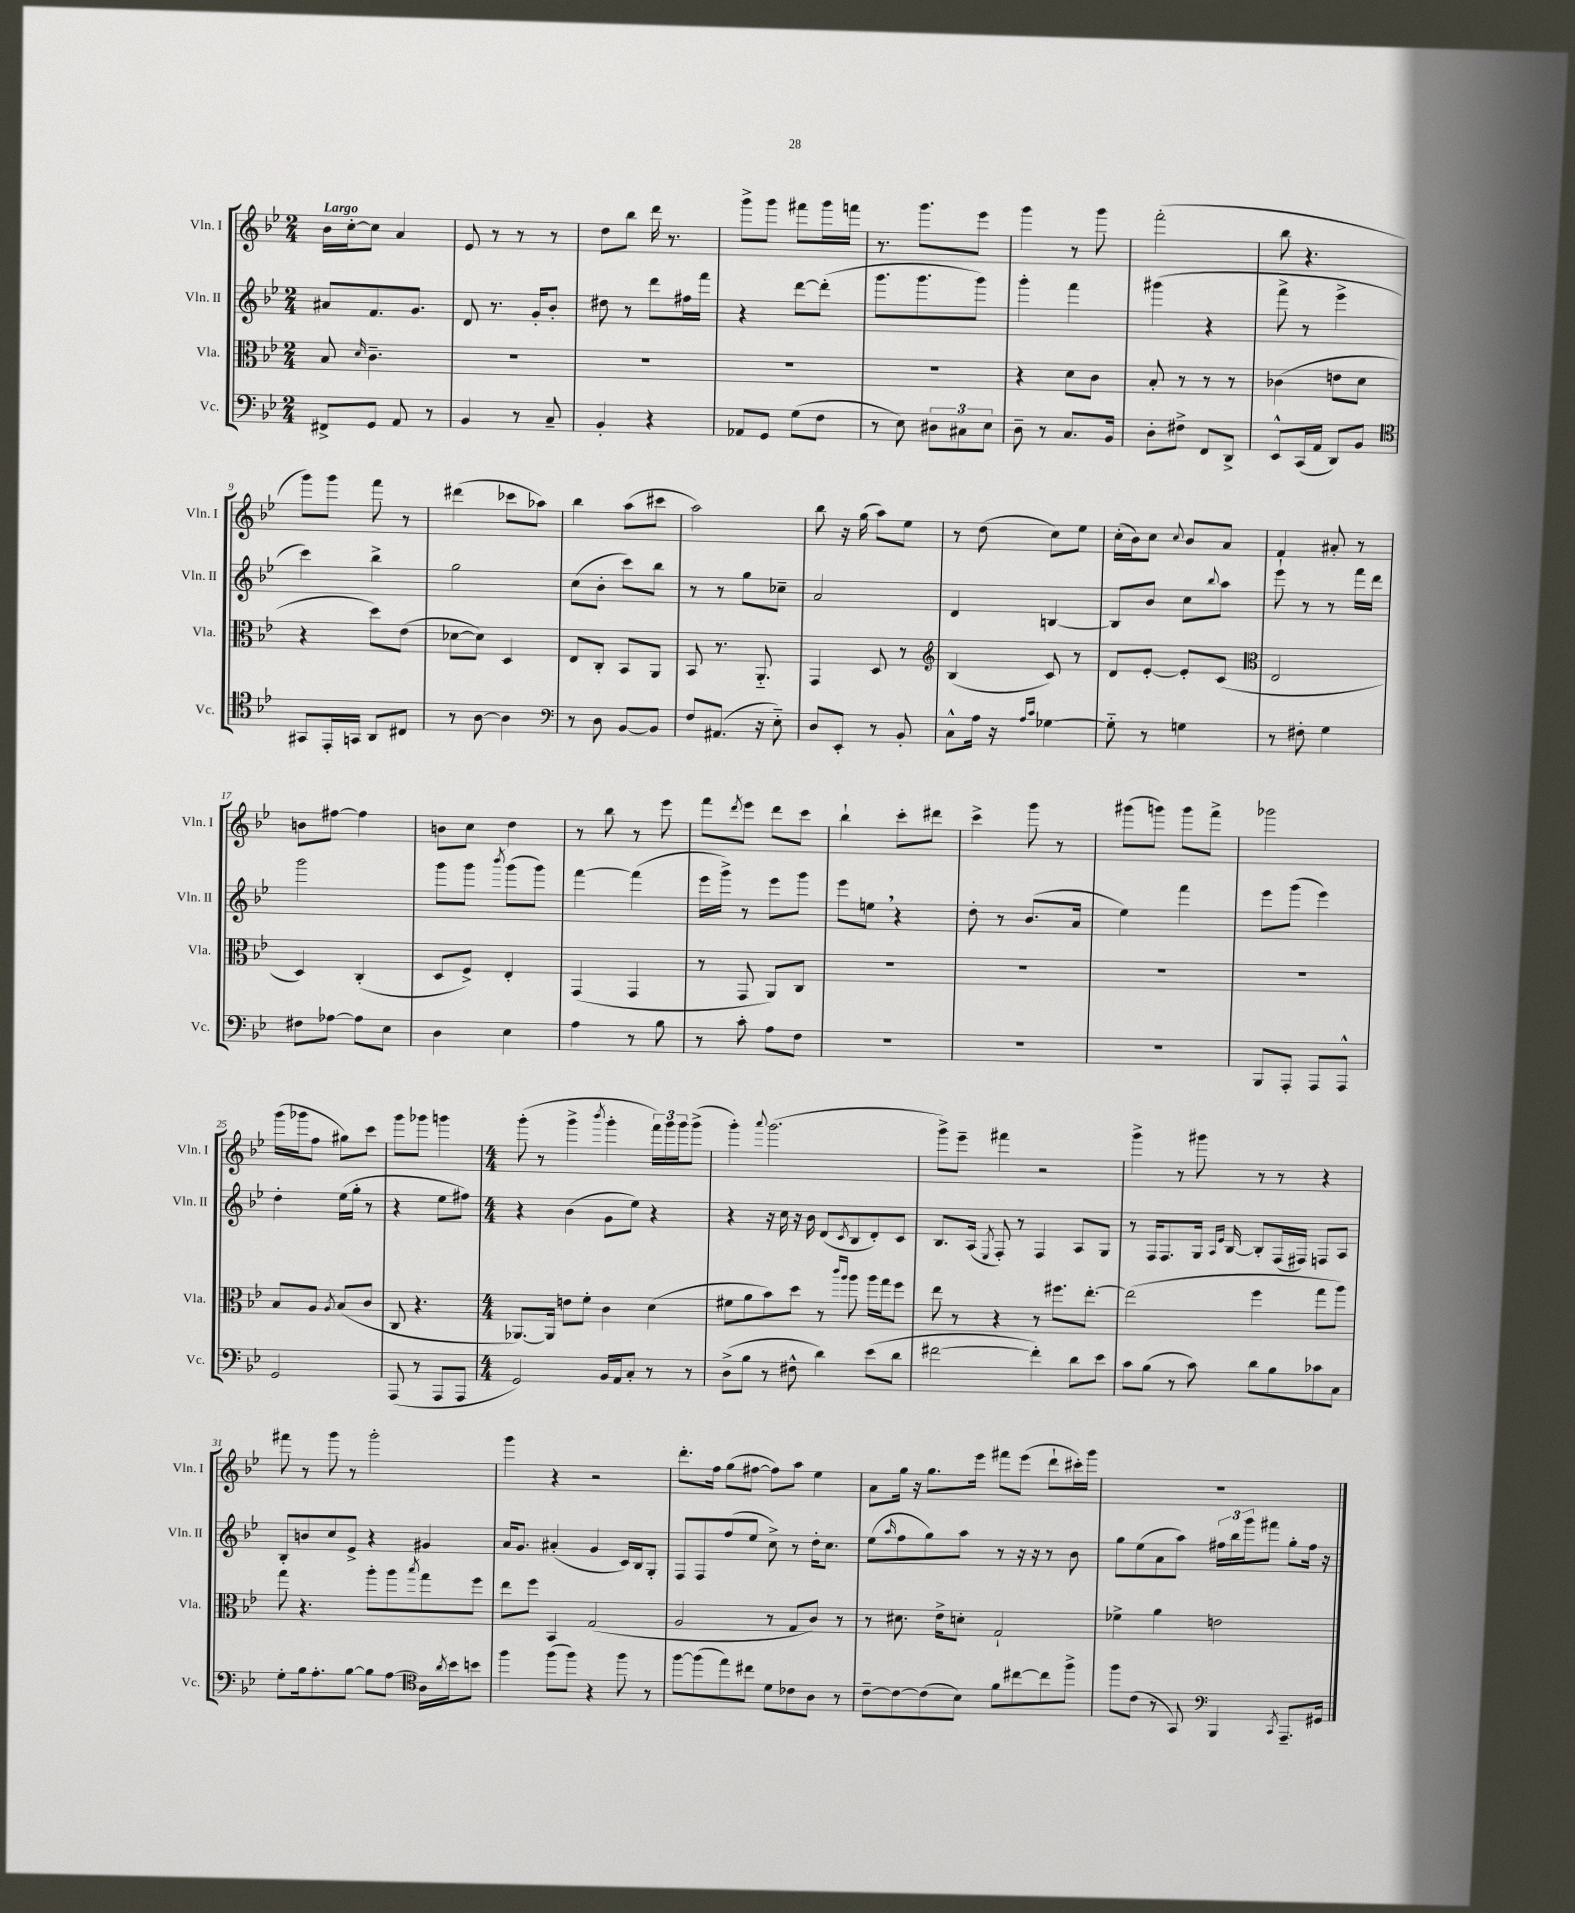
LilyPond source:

<<
\new StaffGroup <<
\new Staff = "s0" \with { instrumentName = "Vln. I" shortInstrumentName = "Vln. I" } {
    \clef treble \key bes \major \numericTimeSignature \time 2/4 \tempo "Largo"
    bes'16 c''16~-. c''8 a'4 |
    ees'8 r8 r8 r8 |
    d''8 bes''8 d'''16 r8. |
    g'''8-> g'''8 fis'''8 g'''16 f'''16 |
    r8. g'''8. ees'''8 |
    g'''4 r8 g'''8 |
    f'''2-.( |
    bes''8 r4. |
    g'''8) g'''8 f'''8 r8 |
    dis'''4( ces'''8 aes''8) |
    bes''4 a''8( cis'''8 |
    a''2) |
    bes''8 r16 g''16( a''8) ees''8 |
    r8 d''8( c''8) ees''8 |
    c''16-.( bes'16) c''8 \appoggiatura { c''8 } bes'8 a'8 |
    f'4 ais'8-. r8 |
    b'8 fis''8~ fis''4 |
    b'8 c''8 d''4 |
    r8 bes''8 r8 ees'''8 |
    f'''8 \acciaccatura { d'''8 } ees'''8 d'''8 c'''8 |
    bes''4-! c'''8-. dis'''8 |
    c'''4-> g'''8 r8 |
    gis'''8( g'''8) g'''8 f'''8-> |
    ges'''2 |
    g'''16( ges'''16 f''8 gis''8) c'''8 |
    g'''8 ges'''8 g'''4 |
    \numericTimeSignature \time 4/4 g'''8-.( r8 g'''4-> \acciaccatura { bes'''8 } g'''4-. \tuplet 3/2 { f'''16) g'''16 g'''16 } g'''8->( |
    g'''4-.) \appoggiatura { a'''8 } g'''2.( |
    g'''8->) ees'''8-- fis'''4 r2 |
    g'''4-> r8 gis'''8 r8 r8 r4 |
    fis'''8 r8 g'''8 r8 g'''2-. |
    g'''4 r4 r2 |
    d'''8.-. f''16 g''8( fis''8~ fis''8) a''8 ees''4 |
    a'8 g''16 r16 g''8. ees'''16 fis'''8 ees'''8( d'''8-! cis'''16-.) g'''16 |
    R1 \bar "|." |
}
\new Staff = "s1" \with { instrumentName = "Vln. II" shortInstrumentName = "Vln. II" } {
    \clef treble \key bes \major \numericTimeSignature \time 2/4
    ais'8 f'8. g'8. |
    d'8 r8. g'16-. bes'8-. |
    dis''8 r8 d'''8 fis''16 f'''16 |
    r4 d'''8~ d'''8-.( |
    g'''8. g'''8. g'''8) |
    g'''4-. f'''4 |
    gis'''4( r4 |
    f'''8-> r8 ees'''4-> |
    c'''4) bes''4-> |
    g''2 |
    c''8( bes'8-. c'''8) bes''8 |
    r8 r8 g''8 ces''8-- |
    a'2 |
    d'4 b4~ |
    b8 bes'8 c''8 \appoggiatura { bes''8 } a''8 |
    ees'''8-! r8 r8 f'''16 d'''16 |
    g'''2 |
    g'''8 g'''8 \acciaccatura { bes'''8 } g'''8( g'''8) |
    f'''4~ f'''4( |
    ees'''16 g'''16->) r8 ees'''8 g'''8 |
    ees'''8 e''8 \breathe r4 |
    d''8-. r8 bes'8.( a'16 |
    ees''4) f'''4 |
    ees'''8 g'''8( ees'''4) |
    d''4-. ees''16( g''16-. r8 |
    r4 ees''8 fis''8) |
    \numericTimeSignature \time 4/4 r4 bes'4( g'8 ees''8) r4 |
    r4 r16 c''16 r16 bes'16 d'8( \acciaccatura { c'8 } bes8 d'8-.) c'8 |
    bes8. a16( \acciaccatura { ees8 } f8-.) r8 f4 a8 g8 |
    r8 f16 f8. g16 \grace { a16 ees'16 } bes16~ bes8-. f16( fis16) f8 a8 |
    bes8-. b'8 c''8 ees'8-> r4 gis'4 |
    a'16 g'8. ais'4-.( g'4 c'16) bes16 g8-. |
    f8 f8 f''8( ees''8 c''8->) r8 d''16-. c''8. |
    ees''8( \grace { a''16 } f''8 g''8) a''8 r8 r16 r16 r8 bes'8 |
    g''8 ees''8( a'8 a''8) \tuplet 3/2 { fis''16 bes''16 g'''16 } fis'''8 g''8-. fis''16 r16 \bar "|." |
}
\new Staff = "s2" \with { instrumentName = "Vla." shortInstrumentName = "Vla." } {
    \clef alto \key bes \major \numericTimeSignature \time 2/4
    bes8 \grace { d'16 } c'4.-- |
    R2 |
    R2 |
    R2 |
    R2 |
    r4 d'8 c'8 |
    bes8-. r8 r8 r8 |
    ces'4( e'8 d'8 |
    r4 d''8) ees'8( |
    des'8~ des'8) d4 |
    ees8 c8-. bes,8 a,8 |
    bes,8 r8. a,8.-_ |
    g,4 d8 r8 |
    \clef treble bes4( c'8) r8 |
    d'8 ees'8~-. ees'8-. c'8( |
    \clef alto ees2 |
    d4) c4-.( |
    d8 f8->) ees4-. |
    g,4( g,4 |
    r8 g,8 a,8) c8 |
    R2 |
    R2 |
    R2 |
    R2 |
    bes8 a8 \acciaccatura { a8 } bes8( c'8 |
    c8 r4. |
    \numericTimeSignature \time 4/4 aes,8.~) aes,16 e'8 f'8-. c'4 d'4( |
    fis'8 a'8 bes'8) d''8 r8 \grace { c'''16 a''16 } a''8 a''16 g''16 f''8 |
    ees''8 r8 r4 r8 fis''8. ees''8.~-. |
    ees''2( f''4 g''8 a''8) |
    g''8 r4. a''8-. a''8 \acciaccatura { bes''8 } g''8 f''8 |
    ees''8 f''8 bes,4 g2( |
    a2 r8 g8 c'8) r8 |
    r8 dis'8. ees'16-> d'8-. g2-! |
    fes'4-> a'4 e'2 \bar "|." |
}
\new Staff = "s3" \with { instrumentName = "Vc." shortInstrumentName = "Vc." } {
    \clef bass \key bes \major \numericTimeSignature \time 2/4
    fis,8-> g,8 a,8 r8 |
    bes,4 r8 c8-- |
    bes,4-. r4 |
    aes,8 g,8 g8( f8 |
    r8 ees8) \tuplet 3/2 { dis8 cis8 ees8 } |
    d8-- r8 c8. bes,16 |
    d8-. fis8-> f,8 d,8-> |
    ees,8-^ c,16( a,16 d,8) bes,8 |
    \clef tenor gis,8 ees,16-. g,16 a,8 cis8 |
    r8 a8~ a4 |
    \clef bass r8 d8 bes,8~ bes,8 |
    f8 ais,8.( r16 ees8-_) |
    d8 ees,8-. r8 bes,8-. |
    c8-^ a16 r16 \grace { a16 c'16 } ges4~ |
    ges8-_ r8 g4 |
    r8 fis8-. g4 |
    fis8 aes8~ aes8 ees8 |
    d4 ees4 |
    a4 r8 bes8 |
    r8 c'8-. a8 f8 |
    R2 |
    R2 |
    R2 |
    bes,,8 a,,8-. a,,8 a,,8-^ |
    g,2 |
    a,,8( r8 a,,8 a,,8 |
    \numericTimeSignature \time 4/4 g,2) bes,16 a,16 c8-. r8 r8 |
    d8->( bes8 r8 fis8-^ d'4) ees'8( d'8 |
    fis'2~ fis'4-.) d'8 ees'8 |
    c'8 bes8( r8 c'8) d'8 bes8 ces'8 c8 |
    g8-. bes16 a8.-. bes8~ bes8 a8~ a16 \acciaccatura { a'8 } bes'16 b'8 |
    \clef tenor f''4 f''8( f''8) r4 f''8 r8 |
    f''8~ f''8( ees''8) cis''8 d'8 ces'8 a8 r8 |
    c'8~-- c'8~ c'8( bes8) f'8 cis''8~ cis''8 f''8-> |
    f''8 c'8( r8 g,8) \clef bass bes,,4 \acciaccatura { c,8 } a,,8.-- gis,16 \bar "|." |
}
>>
>>
